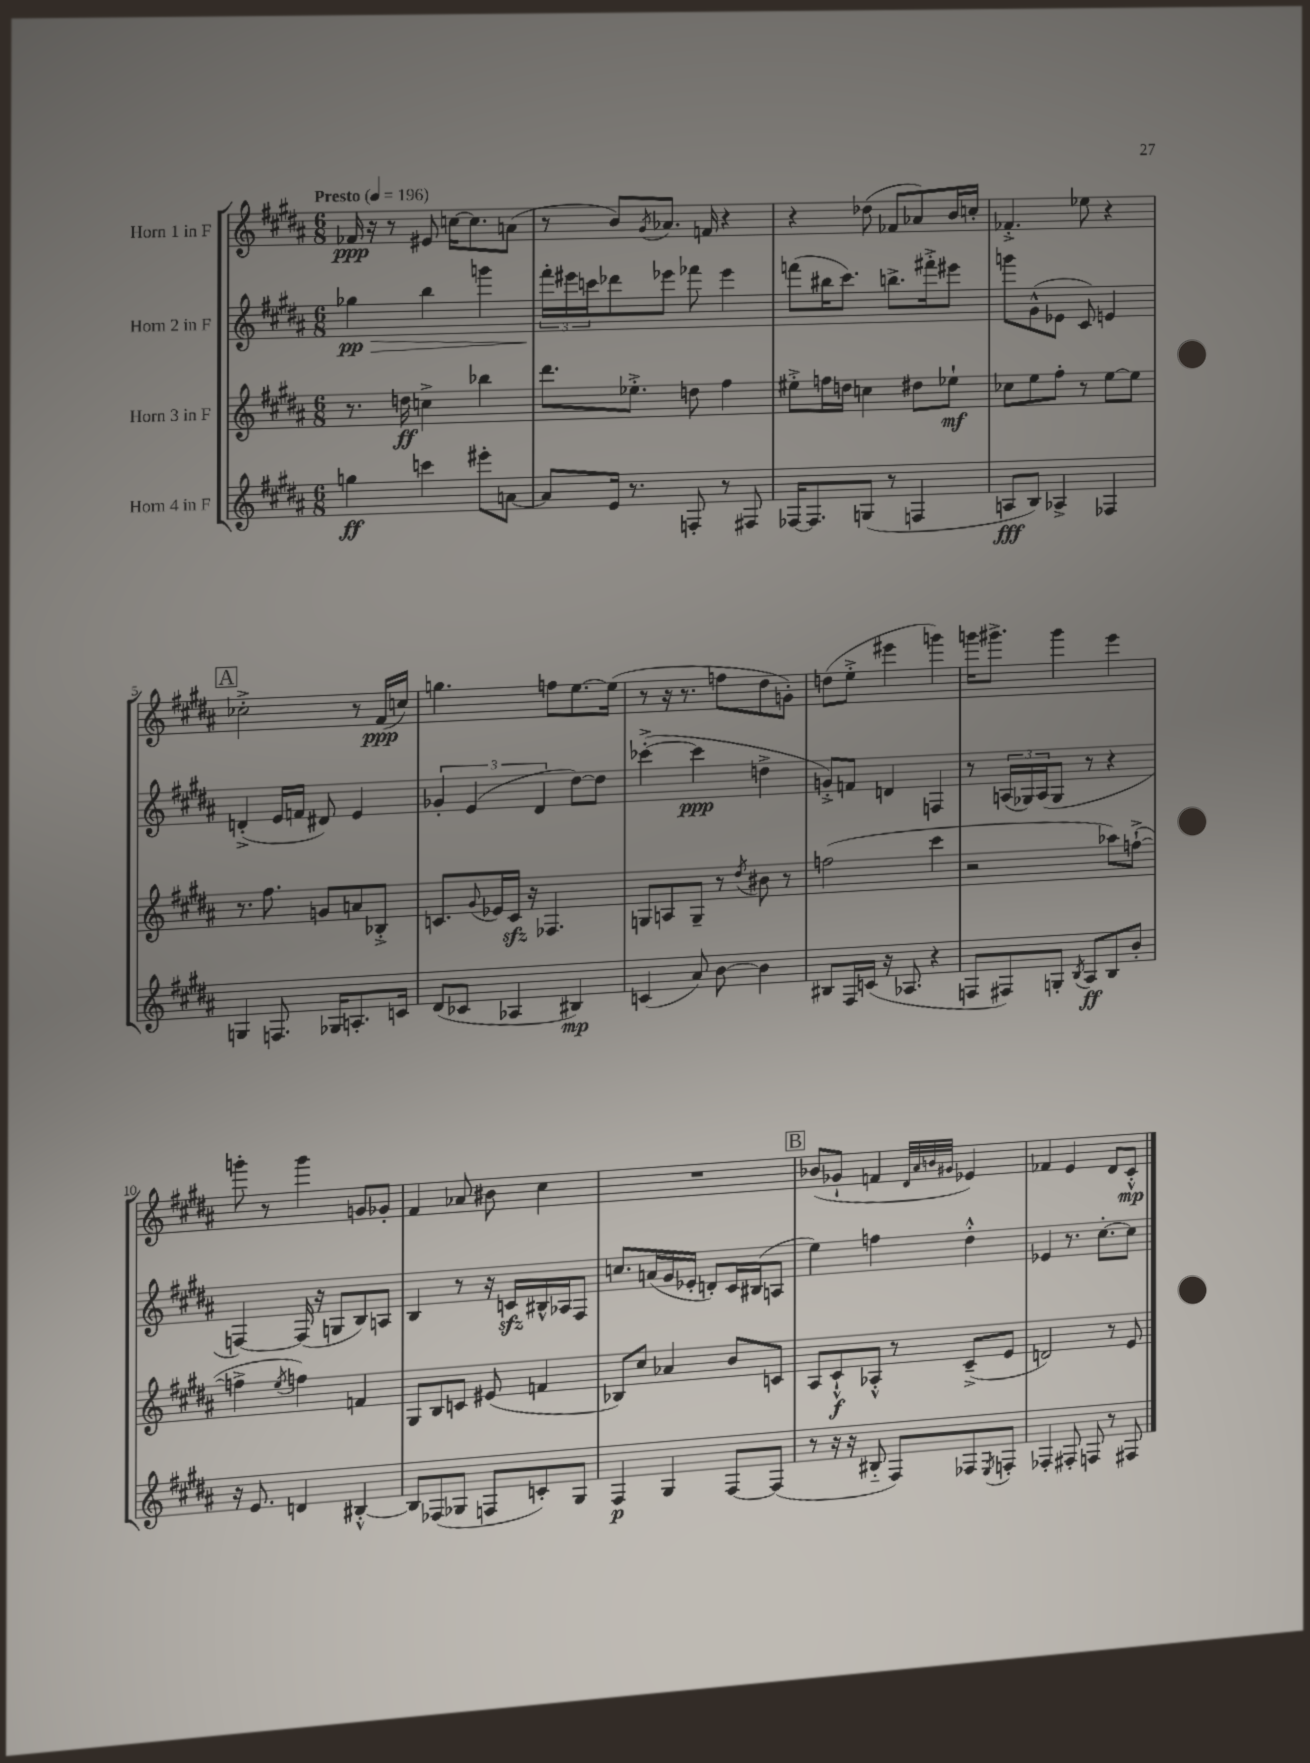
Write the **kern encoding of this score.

**kern	**kern	**kern	**kern
*staff4	*staff3	*staff2	*staff1
*clefG2	*clefG2	*clefG2	*clefG2
*k[f#c#g#d#a#]	*k[f#c#g#d#a#]	*k[f#c#g#d#a#]	*k[f#c#g#d#a#]
*M6/8	*M6/8	*M6/8	*M6/8
*MM196	*MM196	*MM196	*MM196
4gg\	8.r	4gg-\	16f-/
.	.	.	16r
.	.	.	8r
.	16dd\	.	.
4ccc\	4cc^\	4bb\	8e#/
.	.	.	[16cc\LK
.	.	.	8.cc\]
8eee#'\L	4bb-\	4ggg\	.
[8a\J	.	.	(8a\J
=	=	=	=
8a/]L	8.ddd#\L	24fff#'\LL	8r
.	.	24eee#\	.
.	.	24ccc\J	.
16e/Jk	.	8ddd-\	8b/L)
8.r	8.ee-'^\J	.	.
.	.	.	8qg#/
.	.	8eee-\J	8.a-/J
8F'/	8dd\	8fff-\	.
.	.	.	16f/
8r	4ff#\	4eee-\	4r
8F#/	.	.	.
=	=	=	=
[16F-/LK	8ee#'^\L	(8fff\L	4r
8.F-/]	.	.	.
.	16ff\L	16bb#\K	.
.	16dd\JJ	8.ccc#\J)	.
(8G/J	4cc\	.	(8dd-\
8r	.	8.bb^\L	8f-/L
4F/	8dd#\L	.	8a-/)
.	.	16fff#'^\k	.
.	8ee-`\J	8eee#\J	16b/L
.	.	.	16cc'/JJ
=	=	=	=
8A/L	8cc-\L	8ggg\L	4.f-'^/
8B/J)	8ee\	(8g#^^\	.
4A-^/	8ff#'\J	8e-\J	.
.	8r	8c#/)	8ee-\
4F-/	[8ee\L	4e/	4r
.	8ee\]J	.	.
=	=	=	=
4G/	8.r	(4d'^/	2cc-'^\
.	8.ff#\	.	.
8.F/	.	16e/LL	.
.	.	16f/JJ	.
.	8g/L	8d#/)	.
16G-/LK	.	.	.
8.A'/	8a/	4e/	8r
.	8B-'^/J	.	(16f#/LL
16c/Jk	.	.	16cc/JJ)
=	=	=	=
(8d#/L	8.c/L	6g-'/	4.gg\
8c-/J	.	.	.
.	.	(6e/	.
.	8qqg#/	.	.
.	16e-/L	.	.
4A-/	16c/JJ	.	.
.	16r	.	.
.	.	6d#/	.
.	4.F-/	.	8ff\L
4B#/)	.	[8dd#\L)	[8.ee\
.	.	8dd#\]J	.
.	.	.	(16ee\]Jk
=	=	=	=
(4c/	8G/L	([4ccc-'^\	8r
.	8A/	.	16r
.	.	.	8.r
8a#/)	8G~/J	4ccc-\]	.
[8b\	8r	.	8ff\L
.	8qdd#/	.	.
4b\]	8b#\	4dd^\	8dd#\
.	8r	.	8g'\J)
=	=	=	=
8B#/L	(2ff\	8g'^/L)	(8dd\L
16F#/L	.	8f/J	8ee'^\J
(16c/JJ	.	.	.
16r	.	4d/	4eee#\
8.A-/	.	.	.
4r	4ccc#\	4F/	4ggg\)
=	=	=	=
8F/L	2r	8r	16ggg\LK
.	.	.	8.ggg#^\J
8F#/)	.	(24A/LL	.
.	.	24G-/)	.
.	.	(24A/J	.
8G'/J	.	8G-/J	4ggg#\
8qB/	.	.	.
8A#/L	.	8r	.
8B/	8aa-\L)	4r	4eee\
8b'/J	([8ff`^\J	.	.
=	=	=	=
16r	4ff^\]	[4F/)	8ggg'\
8.e/	.	.	.
.	.	.	8r
.	8qee/	.	.
4d/	4ff\)	(16F/]	4ggg\
.	.	16r	.
.	.	8G/L	.
[4B#'^^/	4f/	8B/)	8g/L
.	.	8A/J	8g-'/J
=	=	=	=
8B#/]L	8G#/L	4B/	4f#/
(8F-/	8B/	.	.
8G-/J	8c/J	8r	8a-/
8F/L	(8e#/	16r	8b#\
.	.	16c/LL	.
8c'/)	4f/	16B#^^/	4cc#\
.	.	16A-/J	.
8G-/J	.	8F#/J	.
=	=	=	=
4F#/	8B-/L)	8.cc/L	2.r
.	8cc#/J	.	.
.	.	(16a/L	.
4G#/	4a-/	16g#/	.
.	.	16e-'/JJ	.
.	.	8d'/L)	.
[8F#/L	8b/L	16c#/L	.
.	.	(16B#/J	.
(8F#/]J	8c/J	8A/J	.
=	=	=	=
8r	8A#/L	4ee\)	(8b-/L
16r	8c#`^^/	.	8g-`/J
16r	.	.	.
8B#'~/	8A-'^^/J	4ff\	4f/
8F#/L)	8r	.	.
.	.	.	32qqd#/LLL
.	.	.	32qqa#/
.	.	.	32qqb/
.	.	.	32qqg#/JJJ
8F-/	(8c#~^/L	4dd#'^^\	4e-/)
8qE/	.	.	.
8F'/J	8e/J	.	.
=	=	=	=
4F-'/	2d/)	4e-/	4f-/
8F#'/	.	8.r	4e/
8F/	.	.	.
.	.	[8.cc#'\L	.
8r	8r	.	8d#/L
8F#/	8e/	8cc#\]J	8c#'^^/J
==	==	==	==
*-	*-	*-	*-
